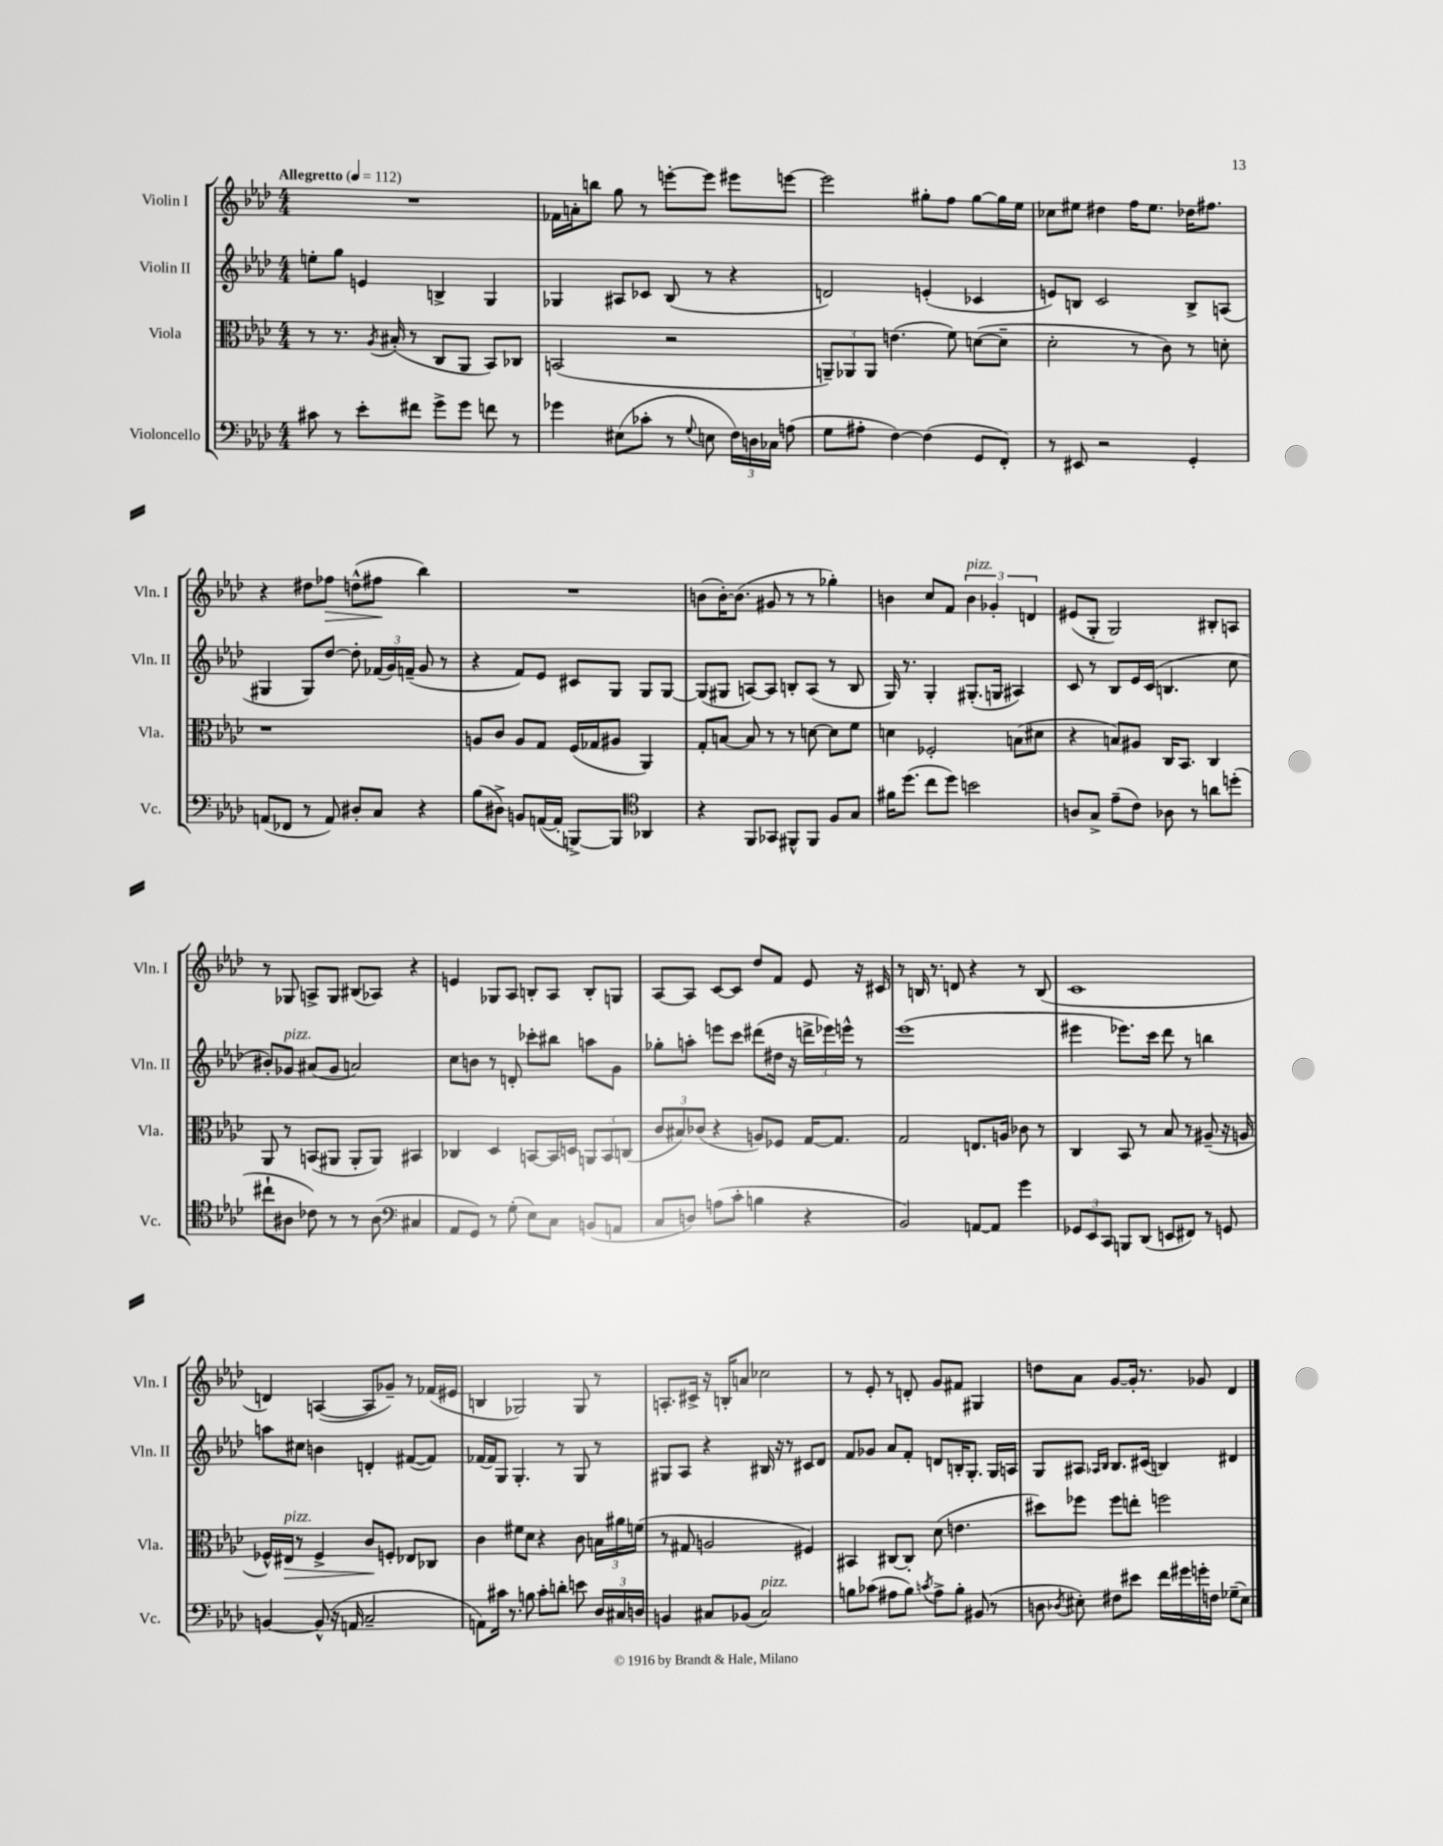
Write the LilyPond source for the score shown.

<<
\new StaffGroup <<
\new Staff = "s0" \with { instrumentName = "Violin I" shortInstrumentName = "Vln. I" } {
    \clef treble \key aes \major \numericTimeSignature \time 4/4 \tempo "Allegretto" 4 = 112
    \autoBeamOff R1 |
    fes'16[ a'16-. b''8] g''8 r8 e'''8[~-. e'''8] eis'''8[ e'''8]~ |
    e'''2 gis''8[-. f''8] gis''8[~ gis''16 ees''16] |
    ces''8[ eis''8] dis''4 f''16[ eis''8.] des''16[ fis''8.] |
    r4 dis''8[ fes''8]\> d''8[-^( fis''8]\! bes''4) |
    R1 |
    b'8[( b'16~-.) b'8.]( gis'8 r8 r8 ges''4-.) |
    b'4 c''8[ f'8] \tuplet 3/2 { b'4^\markup { \italic "pizz." } ges'4-. d'4 } |
    eis'8[( g8]-. g2) bis8[-. a8] |
    r8 ges8 a8[-> ges8] bis8[( aes8]) r4 |
    e'4 ges8[ aes8] b8[-. aes8] b8[-. g8] |
    aes8[~ aes8] c'8[~ c'8] des''8[ f'8] ees'8 r16 cis'16 |
    r8 b16 r8. d'8 r4 r8 b8( |
    c'1 |
    d'4) a4~( a8[ ges'8]--) r8 fes'16[( eis'16] |
    b4 ges2) ges8 r8 |
    a8.[-. cis'16]-> r16 b16[-. a'8] ces''2 |
    r8 ees'8-. r8 d'8-. g'8[ fis'8] gis4 |
    d''8[ aes'8] g'8[~ g'16]-. r8. ges'8 des'4 \bar "|." |
}
\new Staff = "s1" \with { instrumentName = "Violin II" shortInstrumentName = "Vln. II" } {
    \clef treble \key aes \major \numericTimeSignature \time 4/4
    \autoBeamOff e''8[-. g''8] e'4 b4-> g4 |
    ges4 ais8[ ces'8] bes8( r8 r4 |
    d'2) e'4-.( ces'4 |
    e'8[) b8] c'2 b8[-> a8]( |
    gis4 gis8[) des''8]~ des''8-. \tuplet 3/2 { fes'16[( g'16) f'16]--( } g'8 r8 |
    r4 f'8[) ees'8] cis'8[ g8] g8[ g8]~ |
    g8[( gis8] a8[~) a8] b8[-. a8]( r8 b8 |
    g16) r8. g4-. gis8.[-.( g16] ais4) |
    c'8 r8 bes8[ ees'16 c'16]( b4. c''8 |
    bis'8[-.) ges'8]^\markup { \italic "pizz." } ais'8[( ges'8] a'2) |
    c''8[ b'8] r8 d'8-. ces'''8[-. bis''8] a''8[ g'8] |
    ges''8[-. a''8]-. e'''8[ c'''8] dis'''8[( dis''16] r16 \tuplet 3/2 { d'''16[-> ees'''16) e'''16]-^ } r8 |
    ees'''1( |
    eis'''4 ees'''8.[) c'''16] des'''8 r8 b''4 |
    a''8[ cis''8] b'4 d'4-. fis'8[~( fis'8]) |
    fes'16[( fes'16) g8] g4.-. r8 g8 r8 |
    gis8[ aes8] r4 bis16 r16 r8 cis'8[ des'8] |
    f'8[ ges'8] aes'8[ f'8]-. d'8[ b16-. g8.]-. g16[ a16] |
    g8[ ais8] \grace { aes16[ bes16] } bes8.[ cis'16]( b4) dis'4 \bar "|." |
}
\new Staff = "s2" \with { instrumentName = "Viola" shortInstrumentName = "Vla." } {
    \clef alto \key aes \major \numericTimeSignature \time 4/4
    \autoBeamOff r8 r8. \acciaccatura { aes8 } bis16-.( r8 c8[ aes,8] bes,8[) ces8] |
    b,2( r2 |
    \tuplet 3/2 { a,8[--) aes,8 aes,8] } e'4.( f'8) d'8[~( d'8]-- |
    des'2-. r8 c'8) r8 d'8-. |
    r1 |
    a8[ c'8] a8[ g8] f16[( ges16 ais8] aes,4) |
    g8[-. b8]~ b8 r8 r8 d'8~ d'8[ f'8] |
    d'4 fes2-. b8[( dis'8] |
    r4 b8[) ais8] c16[ bes,8.] c4 |
    aes,8 r8 b,8[( ais,8] ais,8[-. ais,8]) bis,4 |
    ces4 des4 b,8[~ b,16 d16] \tuplet 3/2 { a,8[ b,8 c8]( } |
    \tuplet 3/2 { c'8[ bis8) ces'8]( } r4 a8[) fes8] g16[~ g8.] |
    g2 e8.[ a16] ces'8 r8 |
    c4 bes,8 r8 bes8 r8 ais8--( r16 a16 |
    fes16[-^) eis16]\>^\markup { \italic "pizz." } r8 fes4-> c'8[\! f8]-. ees8[ ces8] |
    c'4 fis'8[ des'8] r4 c'8 \tuplet 3/2 { b16[ ais'16 f'16]( } |
    r8 gis8 a2 fis4) |
    bis,4 cis8[~ cis8]-. des'8( e'4. |
    dis''8[) fes''8] fes''8[ e''8]-. f''2 \bar "|." |
}
\new Staff = "s3" \with { instrumentName = "Violoncello" shortInstrumentName = "Vc." } {
    \clef bass \key aes \major \numericTimeSignature \time 4/4
    \autoBeamOff cis'8 r8 ees'8[-. fis'8] g'8[-> g'8] f'8 r8 |
    ges'4 eis8[( ces'8]-. r8 \appoggiatura { g8 } e8 \tuplet 3/2 { f16[) d16 ces16] } a8( |
    g8[ ais8]-. f4~) f4( g,8[ f,8]-.) |
    r8 eis,8 r2 g,4-. |
    a,8[( fes,8] r8 a,8) dis8[-. c8] r4 |
    bes8[( dis8]->) b,8[ a,16~( a,16]-. b,,8[~->) b,,8] \clef tenor aes,4 |
    r4 f,8[ ges,8] fis,8[-^ fis,8] f8[ g8] |
    fis'16[ des''8.]( c''8[ des''8]) b'2 |
    a8[ g8]-> ees'8[--( c'8]) aes8 r8 a'8[ d''8]-.( |
    cis''8[-! ais8] ces'8) r8 r8 ais8( \clef bass cis4 |
    aes,8[ g,8]) r8 g8-.( ees8[) c8] b,8[( a,8] |
    c8[ d8]) a8[( c'8]-. b4 r4 |
    bes,2) a,8[~ a,8] g'4 |
    \tuplet 3/2 { ges,8[ ees,8 c,8] } b,,8[ des,8]( e,8[ fis,8]) r8 g,8 |
    b,4~ b,8-^( r16 a,16 c2-- |
    a,8[) cis'16] r8. b8 cis'8[-. d'8]-. e'8 \tuplet 3/2 { des16[ cis16 d16] } |
    b,4 cis8[ bes,8]( cis2^\markup { \italic "pizz." }) |
    b8[ ces'8]( ais8[ b8]) \acciaccatura { c'8 } ais8[-> b8]-. bis,8( r8 |
    d8 \acciaccatura { des8 } eis8-.) fis8[ eis'8] f'16[ gis'16 g'16-. f16] ges8[--( eis8]) \bar "|." |
}
>>
>>
\layout { \context { \Score \remove "Bar_number_engraver" } }
